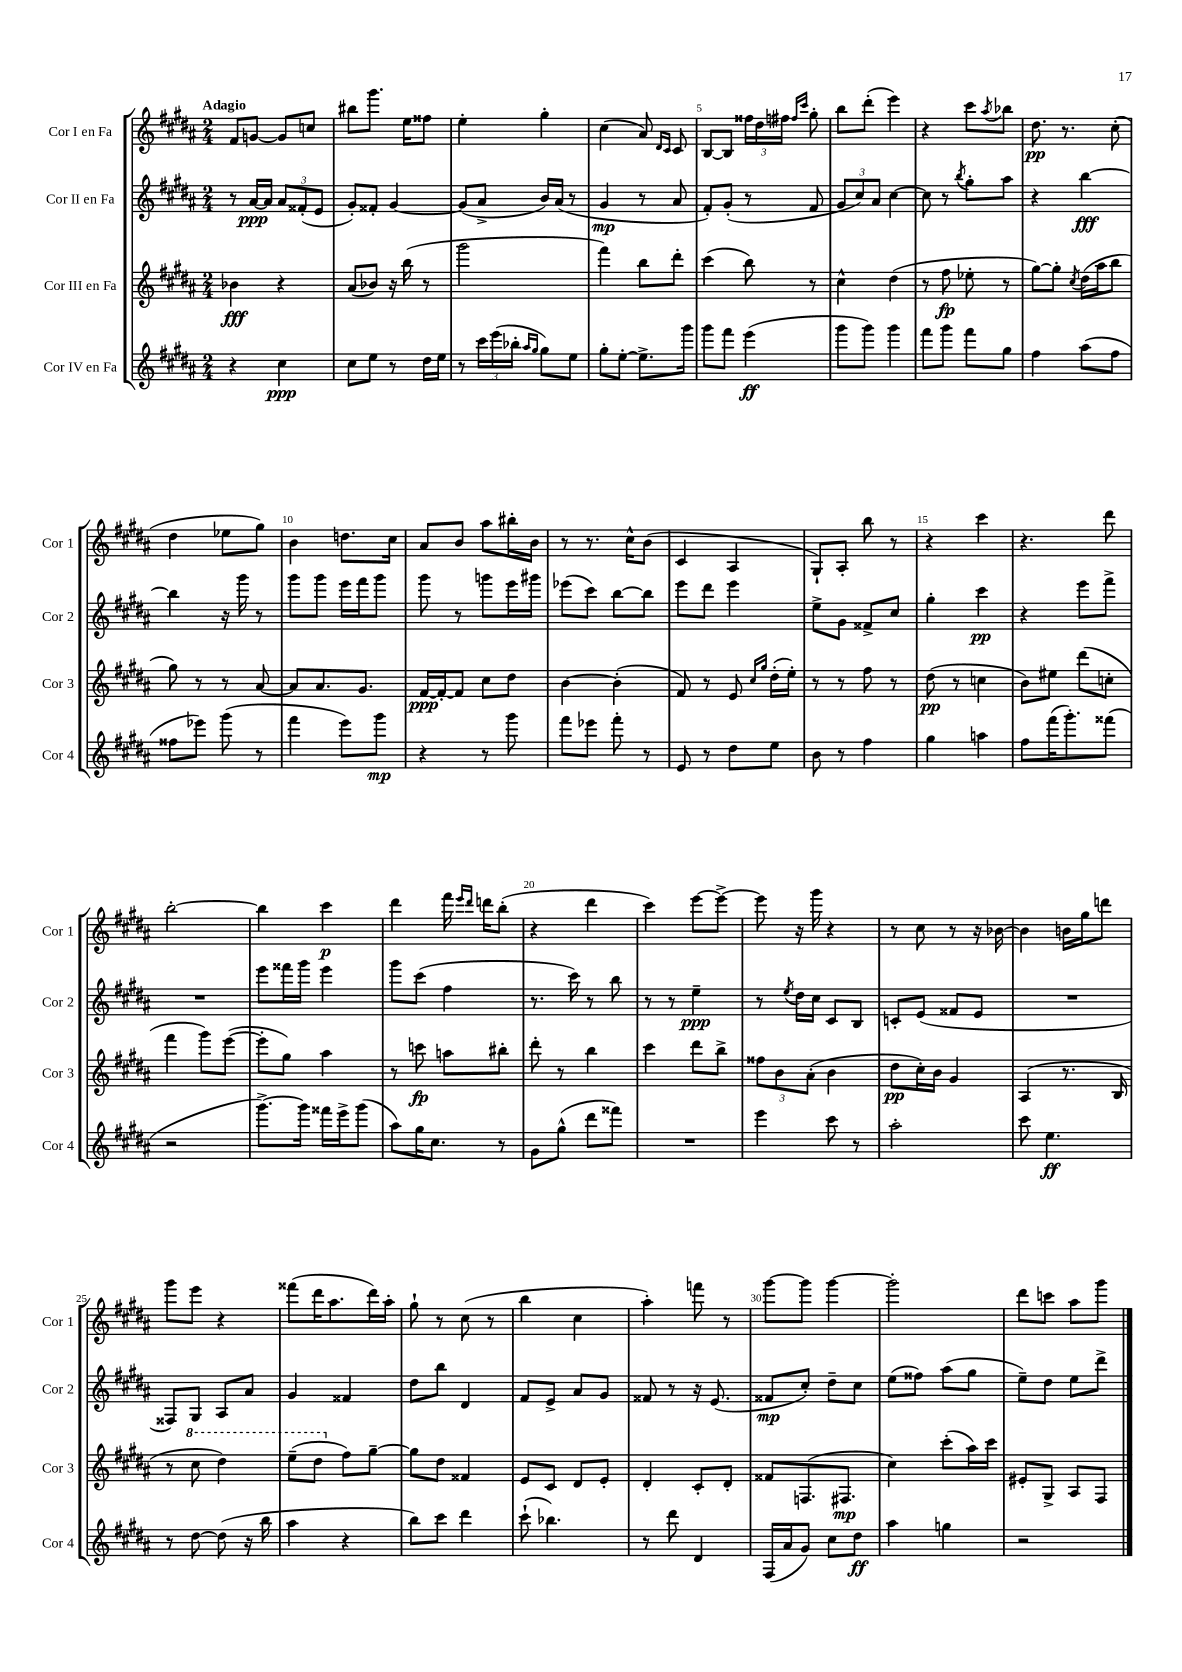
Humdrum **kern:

**kern	**kern	**kern	**kern
*staff4	*staff3	*staff2	*staff1
*clefG2	*clefG2	*clefG2	*clefG2
*k[f#c#g#d#a#]	*k[f#c#g#d#a#]	*k[f#c#g#d#a#]	*k[f#c#g#d#a#]
*M2/4	*M2/4	*M2/4	*M2/4
4r	4b-	8r	8f#
.	.	[16a#	[8g
.	.	16a#]	.
4cc#	4r	12a#	8g]
.	.	(12f##'	.
.	.	.	8cc
.	.	12e	.
=	=	=	=
8cc#	(8a#	8g#')	8bb#
8ee	8b-)	8f##'	8.ggg#
8r	16r	[4g#	.
.	(16bb	.	16ee
16dd#	8r	.	8ff##
16ee	.	.	.
=	=	=	=
8r	2ggg#	(8g#]	4ee'
24ccc#	.	8a#^	.
(24eee	.	.	.
24bb-'	.	.	.
16qqaa#	.	.	.
16qqgg#	.	.	.
8gg#)	.	16b)	4gg#'
.	.	(16a#	.
8ee	.	8r	.
=	=	=	=
8gg#'	4fff#)	4g#	(4cc#
[8ee'	.	.	.
8.ee^]	8bb	8r	8a#)
.	.	.	16qqd#
.	.	.	16qqc#
.	8ddd#'	8a#	8c#
16ggg#	.	.	.
=	=	=	=
8ggg#	(4ccc#	8f#')	[8B
8fff#	.	(8g#'	8B]
(4eee	8bb)	8r	24ff##
.	.	.	24dd#
.	.	.	24ff#
.	.	.	16qqff#
.	.	.	16qqccc#
.	8r	8f#	8gg#'
=	=	=	=
8ggg#	4cc#^^	12g#	8bb
.	.	12cc#)	.
8ggg#)	.	.	(8ddd#'
.	.	12a#	.
4ggg#	(4dd#	[4cc#	4eee)
=	=	=	=
8fff#	8r	8cc#]	4r
8ggg#	8ff#	8r	.
.	.	8qbb	.
8fff#	8ee-'	8gg#'	8ccc#
.	.	.	8qaa#
8gg#	8r	8aa#	8bb-
=	=	=	=
4ff#	[8gg#)	4r	8.dd#
.	8gg#']	.	.
.	.	.	8.r
.	8qcc#	.	.
(8aa#	(16dd#	[4bb	.
.	16aa#	.	.
8ff#	8bb	.	(8cc#'
=	=	=	=
8ff##	8gg#)	4bb]	4dd#
8eee-)	8r	.	.
(8ggg#	8r	16r	8ee-
.	.	16ggg#	.
8r	[8a#	8r	8gg#)
=	=	=	=
4fff#	8a#]	8ggg#	4b
.	8.a#	8ggg#	.
8eee)	.	16eee	8.dd
.	8.g#	16fff#	.
8ggg#	.	8ggg#	.
.	.	.	16cc#
=	=	=	=
4r	[16f#	8ggg#	8a#
.	16f#'_	.	.
.	8f#]	8r	8b
8r	8cc#	8ggg	8aa#
8ggg#	8dd#	16eee	16bb#'
.	.	16ggg#	16b
=	=	=	=
8fff#	[4b	(8eee-	8r
8eee-	.	8ccc#)	8.r
8fff#'	(4b']	[8bb	.
.	.	.	16cc#^^
8r	.	8bb]	(8b
=	=	=	=
8e	8f#)	8eee	4c#
8r	8r	8ddd#	.
8dd#	8e	4eee	4A#
.	16qqcc#	.	.
.	16qqgg#	.	.
8ee	(16dd#'	.	.
.	16ee')	.	.
=	=	=	=
8b	8r	8ee^	8G#`)
8r	8r	8g#	8A#'
4ff#	8ff#	8f##^	8bb
.	8r	8cc#	8r
=	=	=	=
4gg#	(8dd#	4gg#'	4r
.	8r	.	.
4aa	4cc	4ccc#	4ccc#
=	=	=	=
8ff#	8b)	4r	4.r
(16fff#	8ee#	.	.
8.ggg#')	.	.	.
.	(8ddd#	8eee	.
(8fff##	8cc'	8fff#^	8ddd#
=	=	=	=
2r	4fff#	2r	[2bb'
.	8ggg#)	.	.
.	([8eee	.	.
=	=	=	=
[8.ggg#^)	8eee']	8eee	4bb]
.	8gg#)	16fff##	.
16ggg#]	.	16ggg#	.
16fff##	4aa#	4eee	4ccc#
16eee^	.	.	.
(8ggg#	.	.	.
=	=	=	=
8aa#)	8r	8ggg#	4ddd#
16gg#	8ccc	(8ccc#	.
8.cc#	.	.	.
.	8aa	4ff#	16fff#
.	.	.	16qqeee
.	.	.	16qqddd#
.	.	.	16ddd
8r	8bb#'	.	(8bb'
=	=	=	=
8g#	8ddd#'	8.r	4r
(8gg#^^	8r	.	.
.	.	16ccc#)	.
8ddd#	4bb	8r	4ddd#
8fff##)	.	8bb	.
=	=	=	=
2r	4ccc#	8r	4ccc#)
.	.	8r	.
.	8ddd#	4ee~	[8eee
.	8bb^	.	8eee^_
=	=	=	=
4eee	12ff##	8r	8eee]
.	12b	.	.
.	.	8qee	.
.	.	16dd#	16r
.	(12a#'	.	.
.	.	16cc#	16ggg#
8ccc#	4b	8c#	4r
8r	.	8B	.
=	=	=	=
2aa#'	8dd#	8c'	8r
.	16cc#')	(8e	8cc#
.	16b	.	.
.	4g#	8f##	8r
.	.	8e	16r
.	.	.	[16b-
=	=	=	=
8ccc#	(4A#	2r	4b-]
4.ee	.	.	.
.	8.r	.	16b
.	.	.	16gg#
.	.	.	8ddd
.	16B	.	.
=	=	=	=
8r	8r	8F##)	8ggg#
[8dd#	8ccc#	8G#	8eee
(8dd#]	4ddd#)	8A#	4r
16r	.	8a#	.
16bb	.	.	.
=	=	=	=
4aa#	(8eee~	4g#	(8fff##
.	8ddd#	.	16ddd#
.	.	.	8.aa#
4r	8ff#)	4f##	.
.	[8gg#~	.	16ddd#)
.	.	.	16aa#'
=	=	=	=
8bb)	8gg#]	8dd#	8gg#`
8ccc#	8dd#	8bb	8r
4ddd#	4f##	4d#	(8cc#
.	.	.	8r
=	=	=	=
(8ccc#`	8e	8f#	4bb
4.bb-)	8c#	8e^	.
.	8d#	8a#	4cc#
.	8e'	8g#	.
=	=	=	=
8r	4d#'	8f##	4aa#')
8ddd#	.	8r	.
4d#	8c#'	16r	8fff
.	.	(8.e	.
.	8d#'	.	8r
=	=	=	=
(16F#	8f##	8f##	[8ggg#
16a#	.	.	.
8g#)	(8.F	8cc#')	8ggg#]
8cc#	.	8dd#~	[4ggg#
.	8.F#	.	.
8dd#	.	8cc#	.
=	=	=	=
4aa#	4cc#)	(8ee	2ggg#']
.	.	8ff##)	.
4gg	(8ccc#'	(8aa#	.
.	16aa#)	8gg#	.
.	16ccc#	.	.
=	=	=	=
2r	8e#'	8ee~)	8ddd#
.	8G#^	8dd#	8ccc
.	8A#	8ee	8aa#
.	8F#	8ddd#^	8ggg#
==	==	==	==
*-	*-	*-	*-
